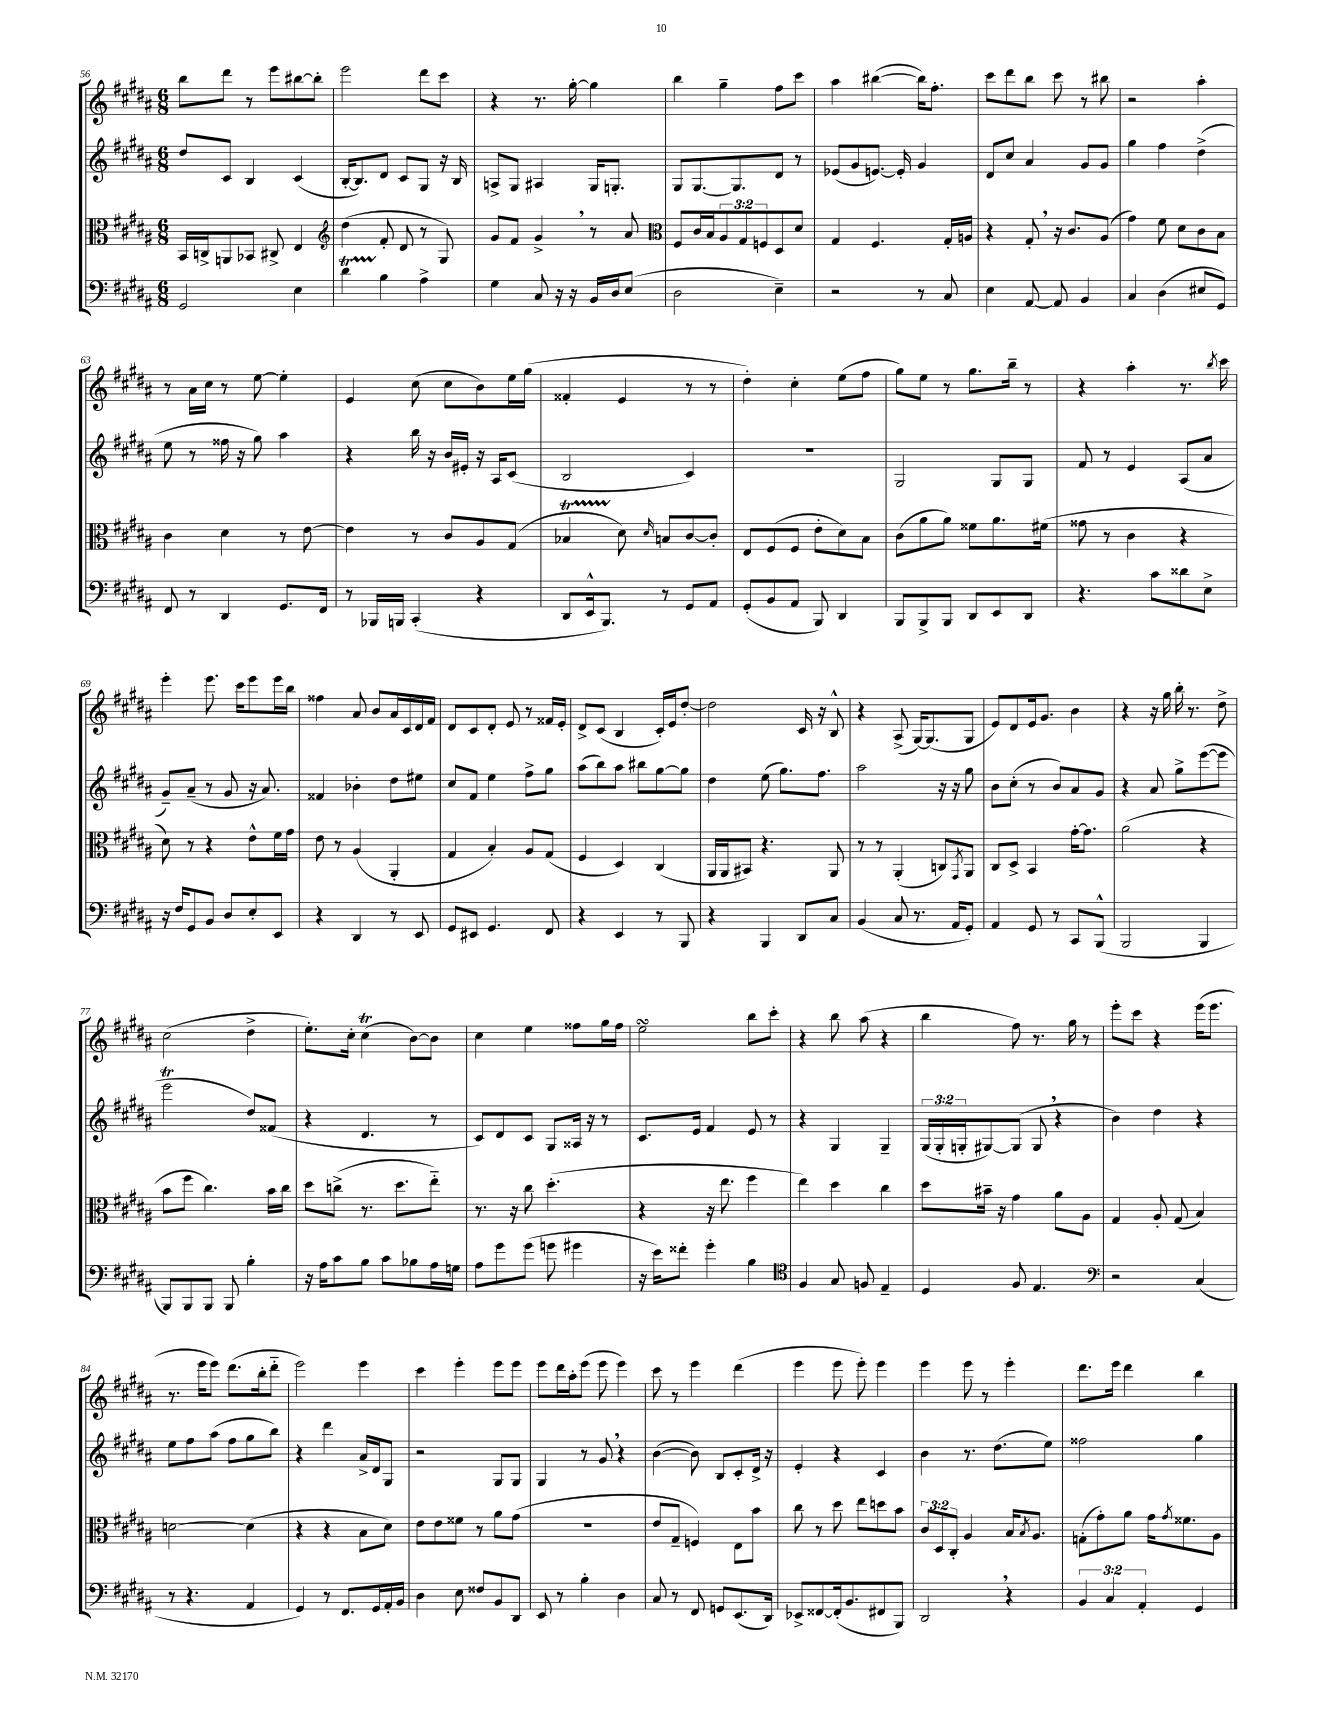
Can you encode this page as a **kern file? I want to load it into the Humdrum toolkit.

**kern	**kern	**kern	**kern
*staff4	*staff3	*staff2	*staff1
*clefF4	*clefC3	*clefG2	*clefG2
*k[f#c#g#d#a#]	*k[f#c#g#d#a#]	*k[f#c#g#d#a#]	*k[f#c#g#d#a#]
*M6/8	*M6/8	*M6/8	*M6/8
2GG#	16BB	8dd#	8bb
.	16C^	.	.
.	8AA	8c#	8ddd#
.	8BB-	4B	8r
.	8C#^	.	8eee
4E	4E	(4c#	[8bb#
.	.	.	8bb#']
=	=	=	=
*	*clefG2	*	*
4d#	(4dd#	[16B'	2eee
.	.	8.B])	.
4B	8f#'	8d#	.
.	8d#	8c#	.
4A#^	8r	8G#	8ddd#
.	8G#)	16r	8ccc#
.	.	16B	.
=	=	=	=
4G#	8g#	8A^	4r
.	8f#	8G#	.
8C#	4g#^	4A#	8.r
16r	.	.	.
16r	.	.	[16gg#'
16BB	8r	16G#	4gg#]
16D#	.	8.G'	.
(8E	8a#	.	.
=	=	=	=
*	*clefC3	*	*
2D#	8F#	8G#	4bb
.	16c#	[8.G#	.
.	16B	.	.
.	12A#	.	4gg#~
.	.	8.G#]	.
.	12G#	.	.
.	12F	.	.
4E~)	8D#	8d#	8ff#
.	8d#	8r	8ccc#
=	=	=	=
2r	4G#	(8e-	4aa#
.	.	8g#	.
.	4.F#	[8.e)	([4bb#
.	.	16e']	.
8r	.	4g#	16bb#])
.	.	.	8.ff#'
8C#	16G#'	.	.
.	16A	.	.
=	=	=	=
4E	4r	8d#	8ccc#
.	.	8cc#	8ddd#
[8AA#	8G#'	4a#	8bb
8AA#]	16r	.	8ccc#
.	8.c#	.	.
4BB	.	8g#	8r
.	(8A#	8g#	8bb#
=	=	=	=
4C#	4g#)	4gg#	2r
(4D#	8f#	4ff#	.
.	8d#	.	.
8E#	8c#	(4dd#^	4aa#'
8GG#)	8B	.	.
=	=	=	=
8FF#	4c#	8ee	8r
8r	.	8r	16a#
.	.	.	16cc#
4DD#	4d#	16ff##	8r
.	.	16r	.
.	.	8gg#)	[8ee
8.GG#	8r	4aa#	4ee']
.	[8e	.	.
16FF#	.	.	.
=	=	=	=
8r	4e]	4r	4e
16BBB-	.	.	.
16BBB	.	.	.
(4CC#'	8r	16bb	(8cc#
.	.	16r	.
.	8c#	16b	8cc#
.	.	16e#'	.
4r	8A#	16r	8b)
.	.	16A#	.
.	(8G#	(8c#	16ee
.	.	.	(16gg#
=	=	=	=
8DD#	4B-	2B	4f##'
16EE^^	.	.	.
8.BBB)	.	.	.
.	8d#)	.	4e
.	16qqd#	.	.
8r	8B	.	.
8GG#	[8c#	4c#)	8r
8AA#	8c#']	.	8r
=	=	=	=
(8GG#'	8E	2.r	4dd#')
8BB	(8F#	.	.
8AA#	8F#	.	4cc#'
8BBB)	8e'	.	.
4DD#	8d#)	.	(8ee
.	8B	.	8ff#
=	=	=	=
8BBB	(8c#	2G#	8gg#)
8BBB^	8a#	.	8ee
8BBB	8a#)	.	8r
8DD#	8f##	.	8.gg#
8EE	8.a#	8G#	.
.	.	.	16bb~
8DD#	.	8G#	8r
.	(16f#	.	.
=	=	=	=
4.r	8g##	8f#	4r
.	8r	8r	.
.	4c#	4e	4aa#'
8c#	.	.	.
8d##	4r	(8A#	8.r
8E^	.	8a#	.
.	.	.	8qbb
.	.	.	16ccc#
=	=	=	=
16r	8d#)	8g#~)	4eee'
16F#	.	.	.
8GG#	8r	(8a#~	.
8BB	4r	8r	8.eee
8D#	.	8g#	.
.	.	.	16ccc#
8E'	8e^^	16r	8eee
.	.	8.a#)	.
8EE	16f#	.	16eee
.	16g#	.	16bb
=	=	=	=
4r	8e	4f##	4ff##
.	8r	.	.
4DD#	(4A#	4b-'	8a#
.	.	.	8b
8r	4AA#'	8dd#	16a#
.	.	.	16c#
8EE	.	8ee#	16d#
.	.	.	16f#
=	=	=	=
8GG#	4G#	8cc#	8d#
8EE#	.	8f#	8c#
4.GG#	4B')	4ee	8d#'
.	.	.	8e
.	8A#	8ff#^	8r
8FF#	(8G#	8gg#	16f##
.	.	.	16e'
=	=	=	=
4r	4F#	(8aa#	8d#^
.	.	8bb)	(8c#
4EE	4D#)	8aa#	4B
.	.	8bb#	.
8r	(4C#	[8gg#	16c#')
.	.	.	16e
8BBB	.	8gg#]	[8dd#'
=	=	=	=
4r	16AA#	4dd#	2dd#]
.	16AA#	.	.
.	8BB#)	.	.
4BBB	4.r	(8ee	.
.	.	8.gg#)	.
8DD#	.	.	16c#
.	.	8.ff#	16r
8C#	8AA#	.	8B^^
=	=	=	=
(4BB	8r	2aa#	4r
.	8r	.	.
8C#	(4AA#'	.	(8A#^
8.r	.	.	[16G#)
.	.	.	(8.G#]
.	8C)	16r	.
16AA#	.	16r	.
.	8qGG#	.	.
8GG#')	8AA#	8gg#	8G#
=	=	=	=
4AA#	8C#	8b	8e)
.	8D#^	(8cc#'	8d#
8GG#	4BB	8r	16e
.	.	.	8.g#
8r	.	8b)	.
8CC#	[16g#'	8a#	4b
.	8.g#]	.	.
(8BBB^^	.	8g#	.
=	=	=	=
2BBB	(2a#	4r	4r
.	.	8a#	16r
.	.	.	16gg#
.	.	8gg#^	16bb'
.	.	.	8.r
4BBB	4r	([8eee	.
.	.	8eee]	8dd#^
=	=	=	=
8BBB)	8b	2eee	(2cc#
8BBB	8ff#	.	.
8BBB	4.cc#)	.	.
8BBB	.	.	.
4B'	.	8dd#)	4dd#^
.	16b	(8f##	.
.	16cc#	.	.
=	=	=	=
16r	8dd#	4r	8.ee')
16A#	.	.	.
8c#	(8cc^	.	.
.	.	.	16cc#'
8B	8.r	4.d#	(4cc#
8c#	.	.	.
.	8.dd#	.	.
8B-	.	.	[8b)
16A#	8ee'~)	8r	8b]
16G	.	.	.
=	=	=	=
8A#	8.r	8c#)	4cc#
8g#	.	8d#	.
.	16r	.	.
(8g#	8cc#	8c#	4ee
8g	(4.dd#'	8G#	.
4g#	.	16A##	8ff##
.	.	16r	.
.	.	8r	16gg#
.	.	.	16ff##
=	=	=	=
16r	4r	8.c#	2ee
16e)	.	.	.
8f##'	.	.	.
.	.	16e	.
4g#'	16r	4f#	.
.	8.ee	.	.
4B	4ff#	8e	8bb
.	.	8r	8ccc#'
=	=	=	=
*clefC4	*	*	*
4F#	4ee)	4r	4r
8G#	4dd#	4G#	8bb
8F	.	.	(8aa#
4E~	4cc#	4G#~	4r
=	=	=	=
4D#	8dd#	(24G#	4bb
.	.	24G#'	.
.	.	24G'	.
.	16b#~	[8G#)	.
.	16r	.	.
8F#	4g#	(8G#]	8ff#)
4.E	.	8G#	8.r
.	8a#	4r	.
.	.	.	16gg#
.	8A#	.	8r
=	=	=	=
*clefF4	*	*	*
2r	4G#	4b)	8eee'
.	.	.	8ccc#
.	8A#'	4dd#	4r
.	(8G#	.	.
(4C#	4B)	4r	(16eee
.	.	.	8.eee
=	=	=	=
8r	[2d	8ee	8.r
4.r	.	8ff#	.
.	.	.	16eee
.	.	(8aa#	8eee)
.	.	8ff#	(8.ddd#
4AA#	(4d]	8gg#	.
.	.	.	16bb'
.	.	8bb)	8ddd#'~
=	=	=	=
4GG#)	4r	4r	2eee)
8r	4r	4ddd#	.
8.FF#	.	.	.
.	8B	16a#^	4eee
16GG#	.	16d#	.
16AA#'	8d#)	8G#	.
16BB	.	.	.
=	=	=	=
4D#	8e	2r	4ccc#
.	8e	.	.
8E	8f##	.	4eee'
8F##	8r	.	.
8BB	8a#	8G#	8eee
8DD#	(8g#	8G#	8eee
=	=	=	=
8EE	2.r	4G#	8eee
8r	.	.	16ddd#
.	.	.	16aa#'
4B'	.	8r	(8eee
.	.	8g#	8eee
4D#	.	4r	4eee)
=	=	=	=
8C#	8e	([4b	8ccc#
8r	8G#~	.	8r
8FF#	4F)	8b])	4eee
8GG	.	8B	.
(8.EE	8E	8c#'	(4ddd#
.	8b	16d#^	.
16DD#)	.	16r	.
=	=	=	=
8EE-^	8cc#	4e'	4eee
[8FF##	8r	.	.
(16FF##']	8dd#	4r	8eee
8.BB	.	.	.
.	8ee	.	8eee')
8FF#	8dd	4c#	4eee
8BBB)	8b	.	.
=	=	=	=
2DD#	12c#	4b	4eee
.	12D#	.	.
.	12C#'	.	.
.	4A#	8.r	8eee
.	.	.	8r
.	.	(8.dd#	.
4r	16B	.	4eee'
.	8qB	.	.
.	8.A#	.	.
.	.	8ee)	.
=	=	=	=
6BB	(8G'	2ff##	8.ddd#
.	8g#')	.	.
6C#	.	.	.
.	.	.	16eee
.	8a#	.	4ddd#
6AA#'	.	.	.
.	16g#	.	.
.	8qg#	.	.
.	8.f##	.	.
4GG#	.	4gg#	4bb
.	8A#	.	.
==	==	==	==
*-	*-	*-	*-
